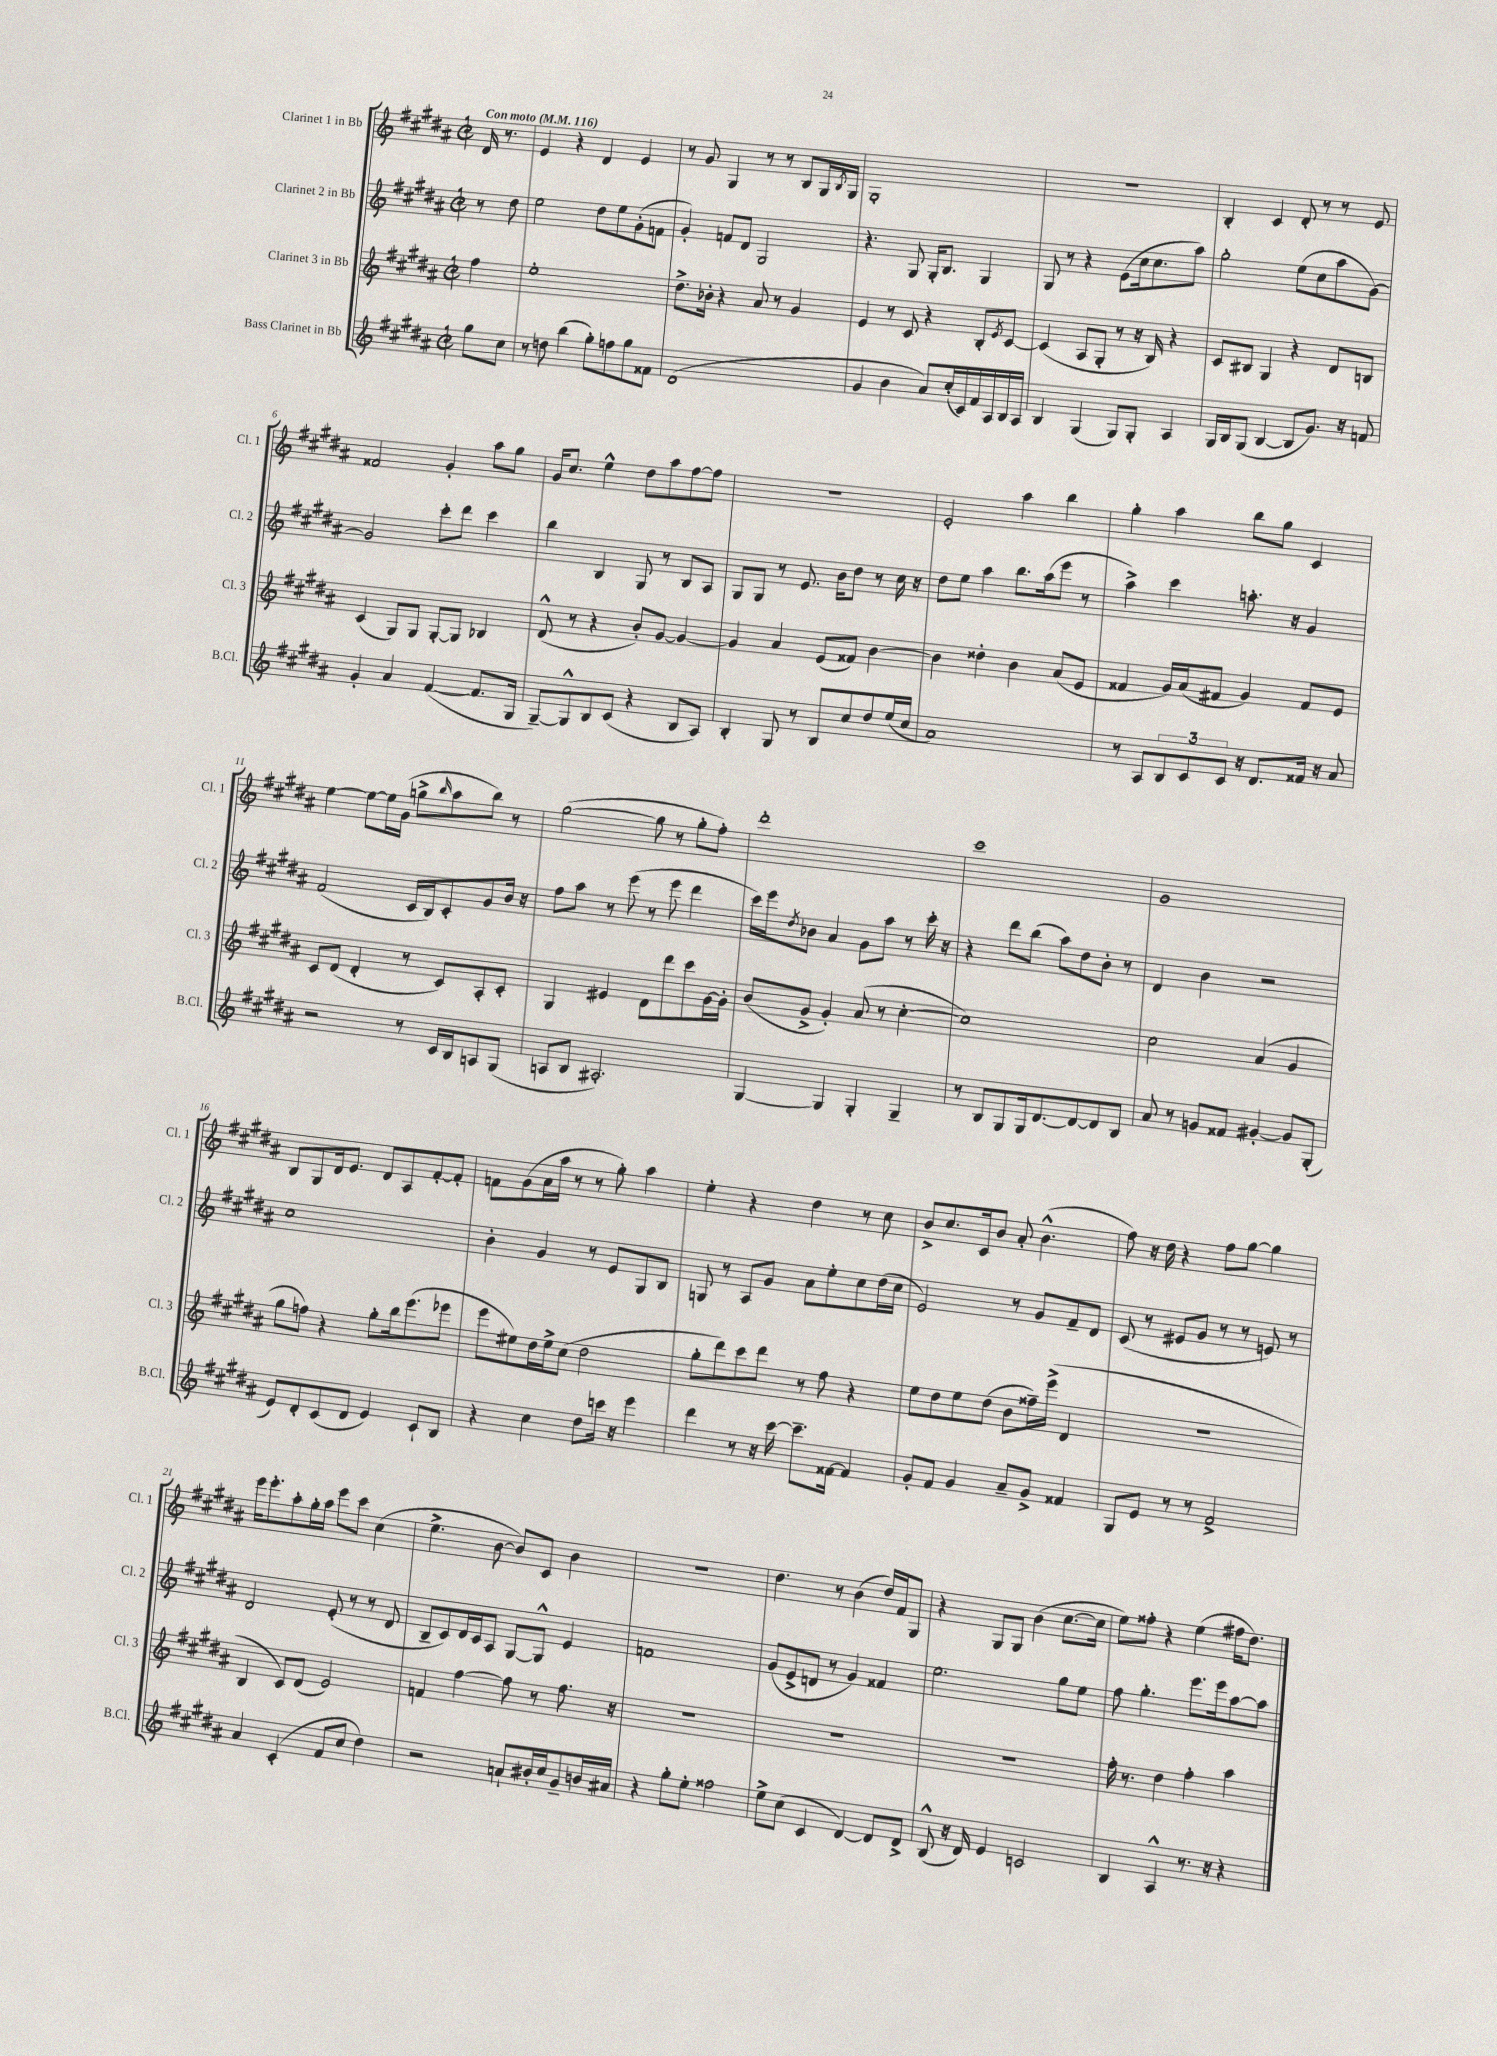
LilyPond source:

<<
\new StaffGroup <<
\new Staff = "s0" \with { instrumentName = "Clarinet 1 in Bb" shortInstrumentName = "Cl. 1" } {
    \clef treble \key b \major \defaultTimeSignature \time 2/2 \partial 4 \tempo "Con moto" 4 = 116
    dis'16 r8. |
    e'4 r4 dis'4 e'4 |
    r8 gis'8 gis4 r8 r8 b8 gis16 \acciaccatura { b8 } gis16 |
    gis1-. |
    R1 |
    b4-. cis'4 dis'8-. r8 r8 e'8 |
    fisis'2 gis'4-. ais''8 gis''8 |
    gis'16 cis''8. e''4-^ dis''8 ais''8 fis''8~ fis''8 |
    R1 |
    e'2-. ais''4 b''4 |
    gis''4-. ais''4 b''8 gis''8 cis'4 |
    e''4~ e''8~ e''16 gis'16( g''8-> \grace { b''16 } ais''8 b''8) r8 |
    gis''2~( gis''8 r8 gis''8-. fis''8-.) |
    dis'''1-. |
    cis'''1 |
    gis'1 |
    b8 gis8 dis'16 e'8. dis'8 ais8 fis'8~-. fis'8-. |
    f'8 gis'8( ais'16 ais''16 r8 r8 gis''8-.) ais''4 |
    e''4-. r4 dis''4 r8 cis''8 |
    b'8-> cis''8. cis'16 b'8 ais'8-. b'4.-^( |
    fis''8) r16 dis''16 r4 fis''8 gis''8~ gis''4 |
    e'''16 e'''8.-. ais''8-. gis''16-. ais''16 e'''8 cis'''8 cis''4( |
    e''4.-> b'8~ b'8) cis'8 b'4 |
    R1 |
    dis''4. r8 b'4( dis''16) fis'16 gis8 |
    r4 gis8 gis8 b'4( cis''8.~ cis''16 |
    e''8) fisis''8-. r4 e''4( fis''16 dis''8.) \bar "|." |
}
\new Staff = "s1" \with { instrumentName = "Clarinet 2 in Bb" shortInstrumentName = "Cl. 2" } {
    \clef treble \key b \major \defaultTimeSignature \time 2/2 \partial 4
    r8 dis''8 |
    e''2 dis''8 e''8 gis'8-.( f'8 |
    gis'4-.) f'8 dis'8 gis2 |
    r4. gis8 gis16-. b8. gis4 |
    gis8 r8 r4 e'8( cis''16 cis''8. ais''8) |
    gis''2-. e''8( cis''8 ais''8 gis'8~) |
    gis'2 cis'''8-. dis'''8 cis'''4 |
    b''4 b4 gis8 r8 b8 ais8 |
    gis8 gis8 r8 e'8. b'16 dis''8 r8 cis''16 r16 |
    dis''8 e''8 ais''4 b''8. ais''16( e'''8 r8 |
    ais''4->) cis'''4 a''8.-. r16 gis'4 |
    fis'2( cis'16 b16) cis'8-. gis'8 b'16 r16 |
    fis''8 ais''8 r8 e'''8( r8 e'''8 dis'''4 |
    cis'''16) e'''16 \acciaccatura { dis''8 } bes'8 ais'4 gis'8 ais''8 r8 cis'''16-. r16 |
    r4 dis'''8 b''8( ais''8) dis''8 b'8-. r8 |
    dis'4 b'4 r2 |
    cis''1 |
    b'4-. gis'4 r8 e'8 gis8 b8 |
    g8 r8 ais8 gis'8 ais'8 e''8-. cis''8 dis''16( cis''16 |
    e'2) r8 gis'8 fis'8-- dis'8 |
    cis'8( r8 eis'8 gis'8 r8 r8 e'8) r8 |
    dis'2 e'8-.( r8 r8 dis'8 |
    b8-- cis'8) dis'16 cis'16 ais8 gis8~ gis8-^ e'4 |
    f'1 |
    gis'8( e'8-> d'8 r8 gis'4) fisis'4 |
    e''2. gis''8 e''8 |
    fis''8 gis''4.-. e'''8. e'''16 ais''8~ ais''8 \bar "|." |
}
\new Staff = "s2" \with { instrumentName = "Clarinet 3 in Bb" shortInstrumentName = "Cl. 3" } {
    \clef treble \key b \major \defaultTimeSignature \time 2/2 \partial 4
    fis''4 |
    e''1-. |
    dis''8.-> bes'16-. r4 ais'8 r8 gis'4 |
    e'4 r8 cis'8 r4 b8-. \acciaccatura { e'8 } cis'8~ |
    cis'4( ais8 gis8-. r8 r16 b16) r4 |
    cis'8 bis8 gis4 r4 dis'8 b8 |
    cis'4( gis8) gis8 gis8~-. gis8 bes4 |
    dis'8-^( r8 r4 b'8-.) gis'8~ gis'4~ |
    gis'4 ais'4 e'8( fisis'8) b'4~ |
    b'4 disis''4-. b'4 ais'8( e'8 |
    fisis'4 gis'16) ais'16( fis'8 gis'4) fis'8 e'8 |
    cis'8 dis'8( dis'4-. r8 cis'8) ais8-. cis'8-. |
    gis4 eis'4 dis'8 dis'''8 cis'''8 gis'16~ gis'16-. |
    b'8( gis'8-> gis'4-.) ais'8( r8 cis''4~-. |
    cis''1) |
    cis''2 ais'4( gis'4 |
    gis''8 f''8) r4 gis''8-. b''16 e'''8.( ees'''8 |
    e'''8 eis''8) dis''16 eis''16-> cis''8( dis''2 |
    gis''8-. dis'''8) cis'''8 dis'''8 r8 fis''8 r4 |
    e''8 dis''8 e''8 dis''8( b'8 fisis''16--) e'''16->( dis'4 |
    R1 |
    b4 cis'8) dis'8( e'2) |
    f'4 fis''4~ fis''8 r8 fis''8. r16 |
    R1 |
    R1 |
    R1 |
    fis''16-. r8. dis''4 fis''4-. ais''4 \bar "|." |
}
\new Staff = "s3" \with { instrumentName = "Bass Clarinet in Bb" shortInstrumentName = "B.Cl." } {
    \clef treble \key b \major \defaultTimeSignature \time 2/2 \partial 4
    gis''8 cis''8 |
    r8 d''8 b''4( gis''8-.) f''8 gis''8 fisis'8 |
    dis'1( |
    gis'4 b'4 ais'8) cis''16-.( cis'16) fis'16 ais16 b16 ais16 |
    b4 gis4( gis8) gis8-. ais4 |
    gis16 b16 gis8( b4~ b8 gis'8.) r16 f'8 |
    gis'4-. ais'4 fis'4~( fis'8. gis16 |
    gis8~--) gis8-^ b8 cis'8( r4 b8 ais8) |
    b4-. gis8 r8 b8 cis''8 dis''8 e''16( cis''16 |
    ais'1) |
    r8 ais8 \tuplet 3/2 { b8 cis'8 cis'8 } r16 dis'8. fisis'16 r16 ais'8 |
    r2 r8 cis'16 b16 a8 gis8( |
    a8 b8 ais2.-.) |
    gis4~ gis4 gis4-. gis4-- |
    r8 b8 gis8 gis16 dis'8.~ dis'8~ dis'8 b8 |
    ais'8 r8 g'8 fisis'8 gis'4~-. gis'8 gis8-.( |
    e'8) dis'8-. cis'8( dis'8 e'4) cis'8-! b8 |
    r4 cis''4 dis''8 c'''16 r16 e'''4 |
    dis'''4 r8 r16 cis'''16~ cis'''8.-- fisis'16~ fisis'4 |
    gis'8-. fis'8 gis'4 ais'8-- gis'8-> fisis'4 |
    gis8 e'8 r8 r8 fis'2-> |
    ais'4 cis'4-.( fis'8 cis''8 dis''4) |
    r2 a'8-! bis'16-. cis''16 gis'8-- b'16 ais'16 |
    r4 gis''8-. e''8-. fisis''2 |
    e''8-> cis''8( cis'4 dis'4~) dis'8 dis'8-> |
    b8-^( r16 dis'16) e'4 c'2 |
    b4 ais4-^ r8. r16 r4 \bar "|." |
}
>>
>>
